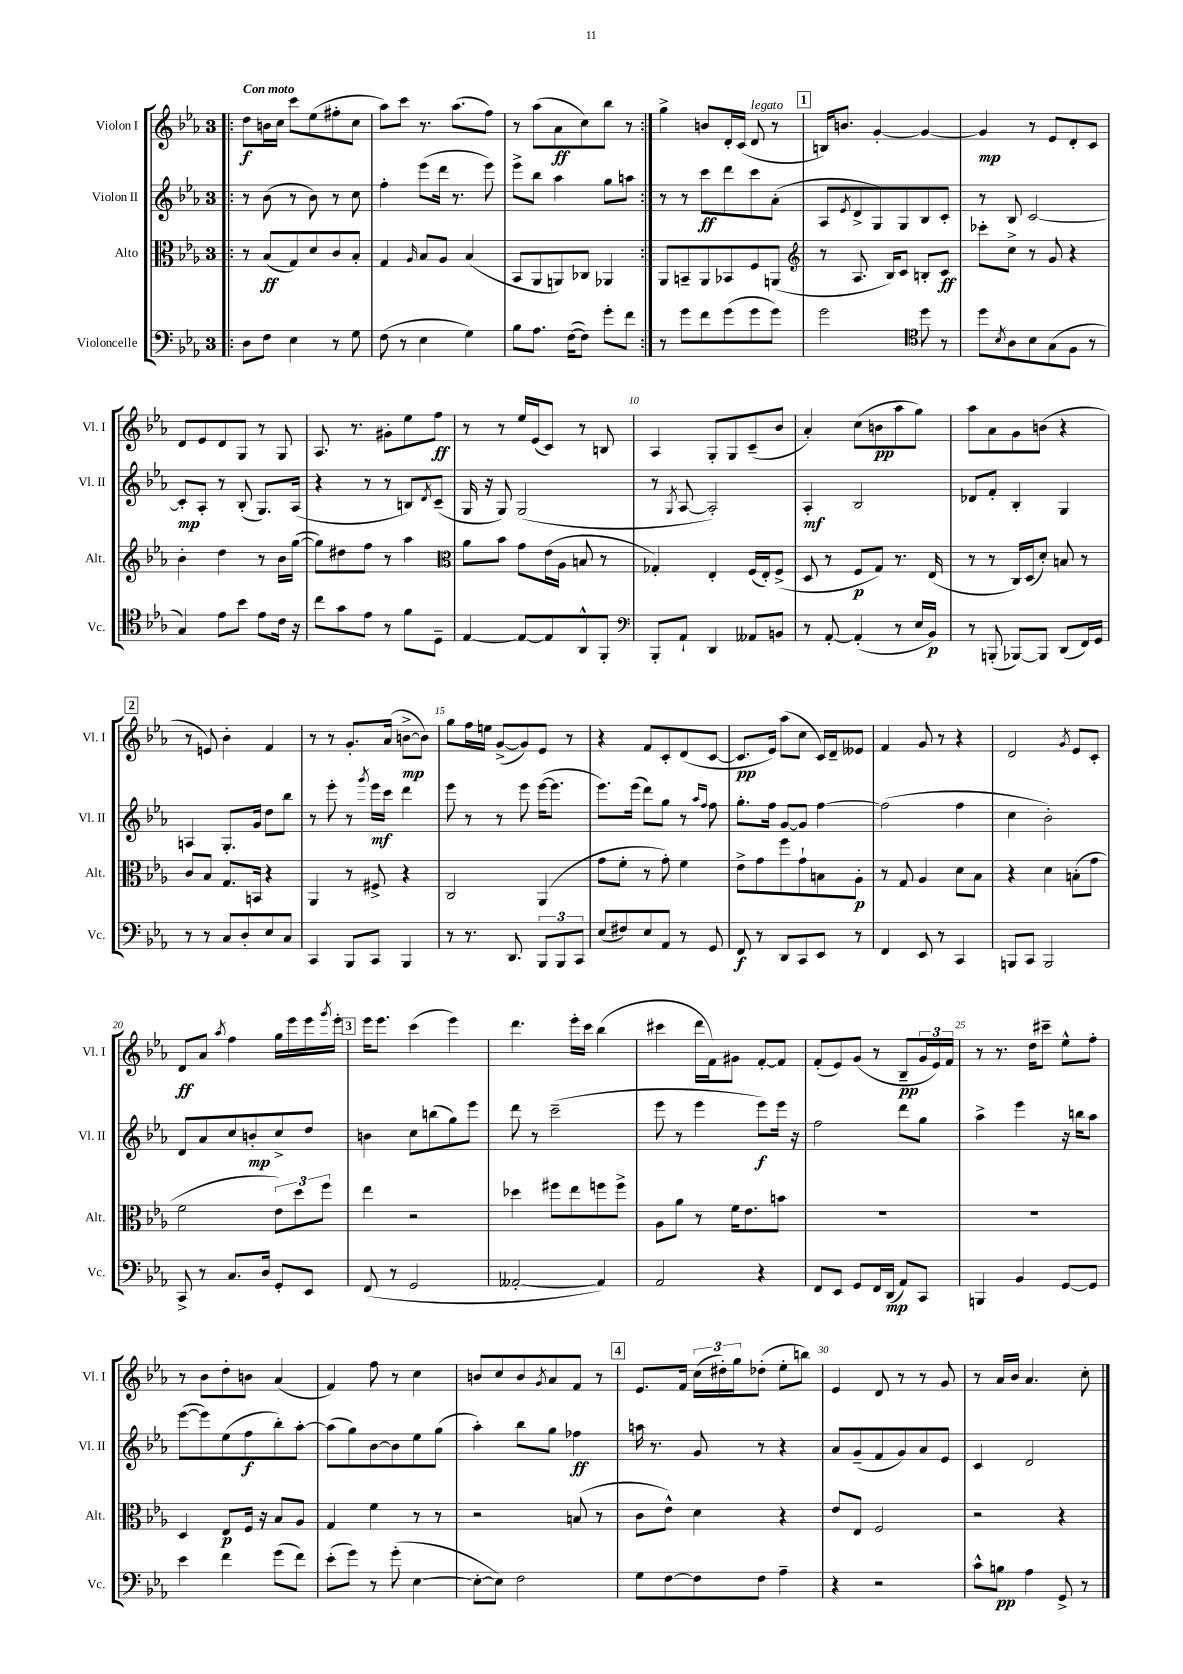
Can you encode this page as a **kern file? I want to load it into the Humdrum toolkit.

**kern	**kern	**kern	**kern
*staff4	*staff3	*staff2	*staff1
*clefF4	*clefC3	*clefG2	*clefG2
*k[b-e-a-]	*k[b-e-a-]	*k[b-e-a-]	*k[b-e-a-]
*M3/4	*M3/4	*M3/4	*M3/4
=!|:	=!|:	=!|:	=!|:
8D	8r	8r	8dd
8F	(8B-	(8b-	16b
.	.	.	16cc
4E-	8G)	8r	8ccc
.	8d	8b-)	(8ee-
8r	8c	8r	8ff#'
8G	8B-'	8cc	8cc
=	=	=	=
(8F	4G	4ff'	8aa-)
8r	.	.	8ccc
.	16qqA-	.	.
4E-	8B-	(8eee-	8.r
.	8A-	16ddd	.
.	.	8.r	(8.aa-
4G)	(4B-	.	.
.	.	8eee-)	8ff)
=	=	=	=
8B-	8BB-	8eee-^	8r
8.A-	8AA-	8bb-	(8aa-
.	8AA)	4aa-	8a-
([16F	.	.	.
8F])	8C-	.	8cc)
8g'	4AA-	8gg	8bb-
8f	.	8aa	8r
=:|!	=:|!	=:|!	=:|!
8r	8AA-	8r	4gg^
8g	8BB~	8r	.
8f	8AA-	8ccc	8b
(8g	8BB-	8ddd	16d'
.	.	.	(16c
8g	8F	8ccc	8d
8g)	(8AA	(8a-'	8r
=	=	=	=
*	*clefG2	*	*
2g	8r	8A-	16B)
.	.	.	8.b
.	.	8qe-	.
.	8.A-	8d^	.
.	.	8G)	[4g'
.	16B-)	.	.
.	8c	8G	.
*clefC4	*	*	*
8dd	8B'	8B-	4g_
8r	8c	8c'	.
=	=	=	=
8dd	8ccc-'	8r	4g]
8qB-	.	.	.
8A-	8cc^	8B-	.
8B-	8r	[2c	8r
(8G	8g	.	8e-
8F	4r	.	8d'
8r	.	.	8c
=	=	=	=
4G)	4b-'	8c']	8d
.	.	8A-'	8e-
8e-	4dd	8r	8d
8b-	.	(8B-'	8G
8e-	8r	8.G)	8r
16c	16b-	.	8G
16r	([16gg	(16A-	.
=	=	=	=
8cc	8gg])	4r	8.A-
8g	8dd#	.	.
.	.	.	8.r
8e-	8ff	8r	.
8r	8r	8r	8g#'
8f	4aa-	8B)	8ee-
.	.	8qd	.
8D~	.	(8c~	8ff
=	=	=	=
*	*clefC3	*	*
[4E-	8a-	16G	8r
.	.	16r	.
.	8b-	8G)	8r
8E-_	8g	(2G	16ee-
.	.	.	(16e-
8E-]	(16e-	.	8c)
.	16A-	.	.
8AA-^^	8B	.	8r
8FF'	8r	.	8B
=	=	=	=
*clefF4	*	*	*
8BBB-'	4G-')	8r	4A-
.	.	8qG	.
8AA-`	.	[8A-	.
4DD	4E-'	2A-'])	8G'
.	.	.	8G
8AA--	(16F	.	(8c~
.	16E-')	.	.
8BB	(8F^	.	8b-
=	=	=	=
8r	8D	4A-'	4a-')
[8AA-'	8r	.	.
(4AA-']	8F	2B-	(8cc
.	8G)	.	8b
8r	8.r	.	8aa-
16E-	.	.	8gg)
16BB-)	(16E-	.	.
=	=	=	=
8r	8r	8d-	8aa-
(8BBB'	8r	8f'	8a-
[8BBB-)	16C)	4B-'	8g
.	(16D	.	.
8BBB-]	8d')	.	(8b
(8DD	8B	4G	4r
16FF)	8r	.	.
16GG	.	.	.
=	=	=	=
8r	8c	4A	8r
8r	8B-	.	8e)
8C	8.G	8.G'	4b-'
8D'	.	.	.
.	16BB	16g	.
8E-	4r	8dd	4f
8C	.	8bb-	.
=	=	=	=
4CC	4AA-	8r	8r
.	.	8eee-'	8r
8BBB-	8r	8r	8.g'
.	.	8qggg	.
8CC	8F#^	16eee-	.
.	.	16ccc	(16a-
4BBB-	4r	4ddd	[8b^
.	.	.	8b])
=	=	=	=
8r	2C	8eee-	8gg
8.r	.	8r	16ff
.	.	.	16ee
.	.	8r	([8g^
8.DD	.	.	.
.	.	8eee-	8g])
12BBB-	(4AA-	([16eee-	8e-
.	.	8.eee-]	.
12BBB-	.	.	.
.	.	.	8r
12CC	.	.	.
=	=	=	=
(8E-	8g	8.eee-)	4r
8F#)	8f'	.	.
.	.	(16eee-	.
8E-	8r	8ddd)	8f
8AA-	8g')	8gg	8c'
8r	4f	8r	(8d
.	.	16qqaa-	.
.	.	16qqff	.
8GG	.	8ff	[8c
=	=	=	=
8FF	8e-^	8.gg'	8.c]
8r	8g	.	.
.	.	16ff	16e-)
8DD	8ff	[8g	(8aa-
8CC	8g`	8g]	8cc
8EE-	8B	[4ff	16c)
.	.	.	16d~
8r	8A-'	.	8e--
=	=	=	=
4FF	8r	(2ff]	4f
.	8G	.	.
8EE-	4A-	.	8g
8r	.	.	8r
4CC	8d	4ff	4r
.	8B-	.	.
=	=	=	=
8BBB	4r	4cc	2d
8CC	.	.	.
2BBB	4d	2b-')	.
.	.	.	8qg
.	(8B'	.	8e-
.	8g	.	8c'
=	=	=	=
8CC^	2f	8d	8d
8r	.	8a-	8a-
.	.	.	8qaa-
8.C	.	8cc	4ff
.	.	8b'	.
16D	.	.	.
8GG'	12e-)	8cc^	16gg
.	.	.	16eee-
.	12dd	.	.
8EE-	.	8dd	16eee-
.	12ff	.	.
.	.	.	8qggg
.	.	.	16eee-'
=	=	=	=
(8FF	4ee-	4b	16eee-
.	.	.	8.eee-
8r	.	.	.
2GG	2r	8cc	(4ccc
.	.	(8bb	.
.	.	8gg)	4eee-)
.	.	8eee-	.
=	=	=	=
[2AA--'	4dd-	8ddd	4.ddd
.	.	8r	.
.	8ff#	(2ccc~	.
.	8ee-	.	16eee-'
.	.	.	16ccc
4AA--])	8ff	.	(4bb-
.	8ff^	.	.
=	=	=	=
2AA-	8A-	8eee-	4ccc#
.	8a-	8r	.
.	8r	4eee-	16ddd
.	.	.	16f)
.	16f	.	8g#
.	8.e-	.	.
4r	.	8eee-)	[8f'
.	8b	16eee-	8f]
.	.	16r	.
=	=	=	=
8FF	2.r	2ff	(8f'
8EE-	.	.	8e-)
8GG	.	.	(8g
16FF	.	.	8r
(16DD	.	.	.
8AA-)	.	8ddd	8B-~
8CC	.	8gg	24g
.	.	.	24e-)
.	.	.	24f
=	=	=	=
4BBB	2.r	4aa-^	8r
.	.	.	8.r
4BB-	.	4eee-	.
.	.	.	16dd
.	.	.	8ccc#~
[8GG	.	16r	8ee-^^
.	.	16bb	.
8GG]	.	8aa-	8ff'
=	=	=	=
4e-	4D	([8eee-	8r
.	.	8eee-])	8b-
4f	8E-	(8ee-	8dd'
.	16F	8ff	8b
.	16r	.	.
(8g	8B-	8bb-')	(4a-
8f)	8A-	[8aa-'	.
=	=	=	=
(8e-'	4G	(8aa-]	4f)
8g)	.	8gg)	.
8r	4f	[8b-	8ff
(8g'	.	8b-]	8r
[4E-	8r	8ee-	4cc
.	8r	(8gg	.
=	=	=	=
8E-'_	2r	4aa-')	8b
8E-])	.	.	8cc
2F	.	8bb-	8b
.	.	.	8qg
.	.	8gg	8a-
.	(8B	4ff-	8f
.	8r	.	8r
=	=	=	=
8G	8c	16aa	8.e-
.	.	8.r	.
[8F	8e-^^)	.	.
.	.	.	16f
8F]	4d	8g	(24cc
.	.	.	24dd#')
.	.	.	24gg
8F	.	8r	(8dd-'
4A-~	4r	4r	8ee-'
.	.	.	8bb)
=	=	=	=
4r	8e-	8a-	4e-
.	8E-	(8g~	.
2r	2F	8f	8d
.	.	8g)	8r
.	.	8a-	8r
.	.	8e-	8g
=	=	=	=
8c^^	2r	4c	8r
8B	.	.	16a-
.	.	.	16b-
4A-	.	2d	4.a-
8GG^	4r	.	.
8r	.	.	8cc'
==	==	==	==
*-	*-	*-	*-
